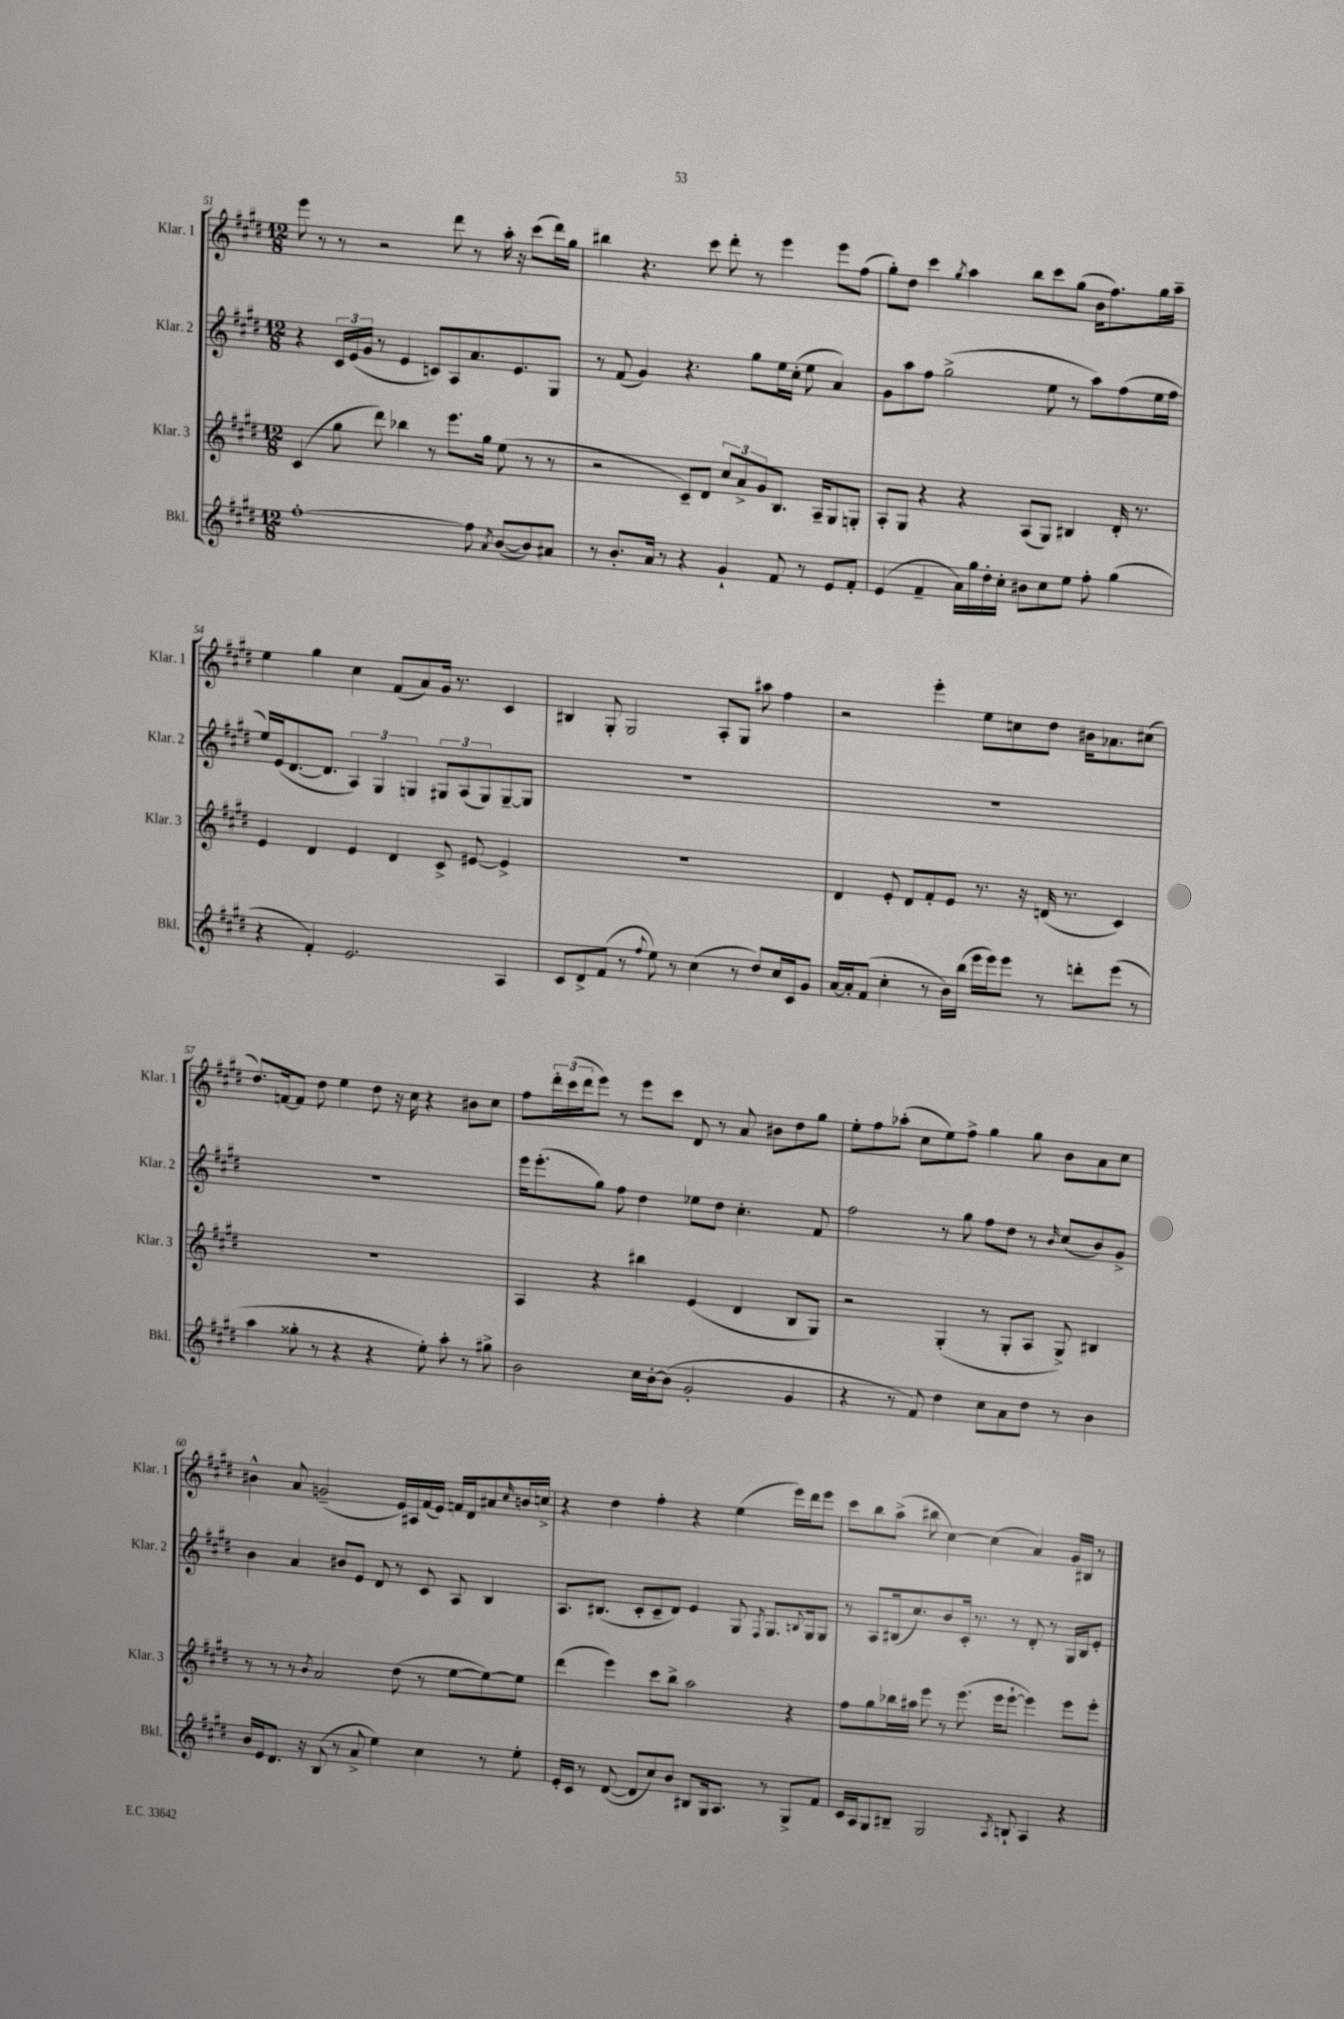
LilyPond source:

<<
\new StaffGroup <<
\new Staff = "s0" \with { instrumentName = "Klar. 1" shortInstrumentName = "Klar. 1" } {
    \clef treble \key e \major \numericTimeSignature \time 12/8
    e'''8 r8 r8 r2 dis'''8 r8 a''16-. r16 cis'''8( dis'''16) gis''16 |
    bis''4 r4. cis'''8 dis'''8-. r8 e'''4 e'''8 fis''8( |
    gis''8-.) dis''8 cis'''4 \acciaccatura { gis''8 } a''4 b''8 cis'''8 gis''8( b'16 fis''8.) gis''16 a''16-- |
    e''4 gis''4 cis''4 fis'8( a'8) gis'16 r8. cis'4 |
    bis4 gis8-. gis2 a8-. gis8 ais''8 fis''4 |
    r2 e'''4-. e''8 c''8 dis''8 bis'16 aes'8. cis''8( |
    dis''8.) f'16~ f'8 dis''8 e''4 dis''8 r16 cis''16 r4 bis'8 cis''8 |
    fis''8 \tuplet 3/2 { dis'''16-. cis'''16( dis'''16 } e'''8) r8 e'''8 cis'''8 dis'8 r8 a'8 bis'8 dis''8 gis''8 |
    e''8-. fis''8 aes''8-.( cis''8 e''8) fis''8-> gis''4 gis''8 b'8 a'8 cis''8 |
    bis'4-^ a'8 g'2--( e'16) ais16 fis'16( e'16) f'16 dis'16 ais'8 \grace { cis''16 } b'16 c''16-> |
    r4 dis''4 fis''4-. r4 e''4( e'''16) dis'''16 e'''8 |
    cis'''8 b''8 a''8->( bis''8 cis''4~) cis''4( a'4) gis'16 bis16 r8 \bar "|." |
}
\new Staff = "s1" \with { instrumentName = "Klar. 2" shortInstrumentName = "Klar. 2" } {
    \clef treble \key e \major \numericTimeSignature \time 12/8
    r4 \tuplet 3/2 { cis'16 e'16( gis'16 } r8 e'4 c'8) a8 a'8. e'8. gis8 |
    r8 fis'8( gis'4) r4. gis''8 e''16 cis''16-.( e''8 a'4) |
    gis'8 a''8 fis''8 gis''2->( e''8 r8 a''8) fis''8( e''16 fis''16 |
    e''16) e'16( dis'8.~ dis'8. \tuplet 3/2 { a4) gis4 g4 } \tuplet 3/2 { gis8 a8( gis8) } gis8~-- gis8 |
    R1. |
    R1. |
    R1. |
    e'''16 e'''8.-.( gis''8) fis''8 dis''4 ees''8 dis''8 cis''4.-. fis'8 |
    fis''2 r8 gis''8 fis''8 dis''8 r8 \grace { b'16 } cis''8( b'8) gis'8-> |
    b'4 a'4 bis'8 e'8 dis'8 r8 cis'8 a8 b4 |
    a8. bis8.( cis'8-. cis'8-- dis'8) e'4 gis8 \acciaccatura { fis8 } gis8. \appoggiatura { b8 } gis16 gis8 |
    r8 a8 bis16( cis''8.) b'8 cis'16-. r8. r8 dis'8-. r8 gis16 bis16 e'8-. \bar "|." |
}
\new Staff = "s2" \with { instrumentName = "Klar. 3" shortInstrumentName = "Klar. 3" } {
    \clef treble \key e \major \numericTimeSignature \time 12/8
    cis'4( gis''8 dis'''8) bes''4 r8 e'''8. gis''16 e''8( r8 r8 |
    r2 cis'8--) dis'8 \tuplet 3/2 { cis''8 a'8-> gis'8 } b8. a16-- gis8 g8-. |
    a8-. gis8 r4 r4 a8( gis8) bis4 dis'16-. r8. |
    e'4 dis'4 e'4 dis'4 cis'8-> eis'8~ eis'4-> |
    R1. |
    dis'4 e'8-. dis'8 fis'8-. e'8 r8. r16 d'16( r8. cis'4) |
    R1. |
    a4 r4 bis''4 e'4( dis'4 b8 gis8) |
    r2 gis4-.( r8 gis8-. a8 gis8->) bis4 |
    r8 r8 r8 \acciaccatura { b'8 } a'2 dis''8( r8 e''8~ e''8~) e''8 |
    dis'''4( e'''4) cis'''8 b''8-> a''2 r4 |
    fis''8 gis''8 bes''16 ais''16 e'''8 r8 e'''8.( e'''16 e'''8~-! e'''4) e'''8 e'''8-. \bar "|." |
}
\new Staff = "s3" \with { instrumentName = "Bkl." shortInstrumentName = "Bkl." } {
    \clef treble \key e \major \numericTimeSignature \time 12/8
    fis''1~-. fis''8 \acciaccatura { a'8 } b'8~( b'8) ais'8 |
    r8 b'8.-. a'16 r8 r4 gis'4-! fis'8 r8 e'8 fis'8-. |
    e'4( fis'4-- a'16) gis''16 dis''16-. cis''16-. bis'8 cis''8 e''8 fis''8-. gis''4( |
    r4 fis'4-.) e'2. a4 |
    cis'8 dis'8-> fis'8( r8 \appoggiatura { fis''8 } e''8) r8 cis''4( r8 dis''8) cis''16 cis'16 gis'8 |
    a'16~ a'16-. fis'8( cis''4-. r8 b'16) b''16( e'''16 e'''16) e'''8 r8 d'''8-. e'''8( r8 |
    a''4 gisis''8-. r8 r4 r4 e''8-.) a''8-. r8 gis''8-> |
    b'2 cis''16 b'16~-. b'8( gis'2-. gis'4 |
    r4 r8 fis'8) dis''4 cis''8 a'8 dis''8 r8 b'4 |
    b'16 e'16 dis'8. r16 b8( r8 a'8-> e''4) cis''4 r8 e''8-. |
    e'16-. cis'16 r8 dis'8~( dis'8 cis''8) b'8 bis8 gis16 a8. r8 gis8-> fis'8 |
    cis'16 a16 gis8 bis8-- gis2 \acciaccatura { a8 } b8-! a4 r4 \bar "|." |
}
>>
>>
\layout { \context { \Score currentBarNumber = #51 } }
